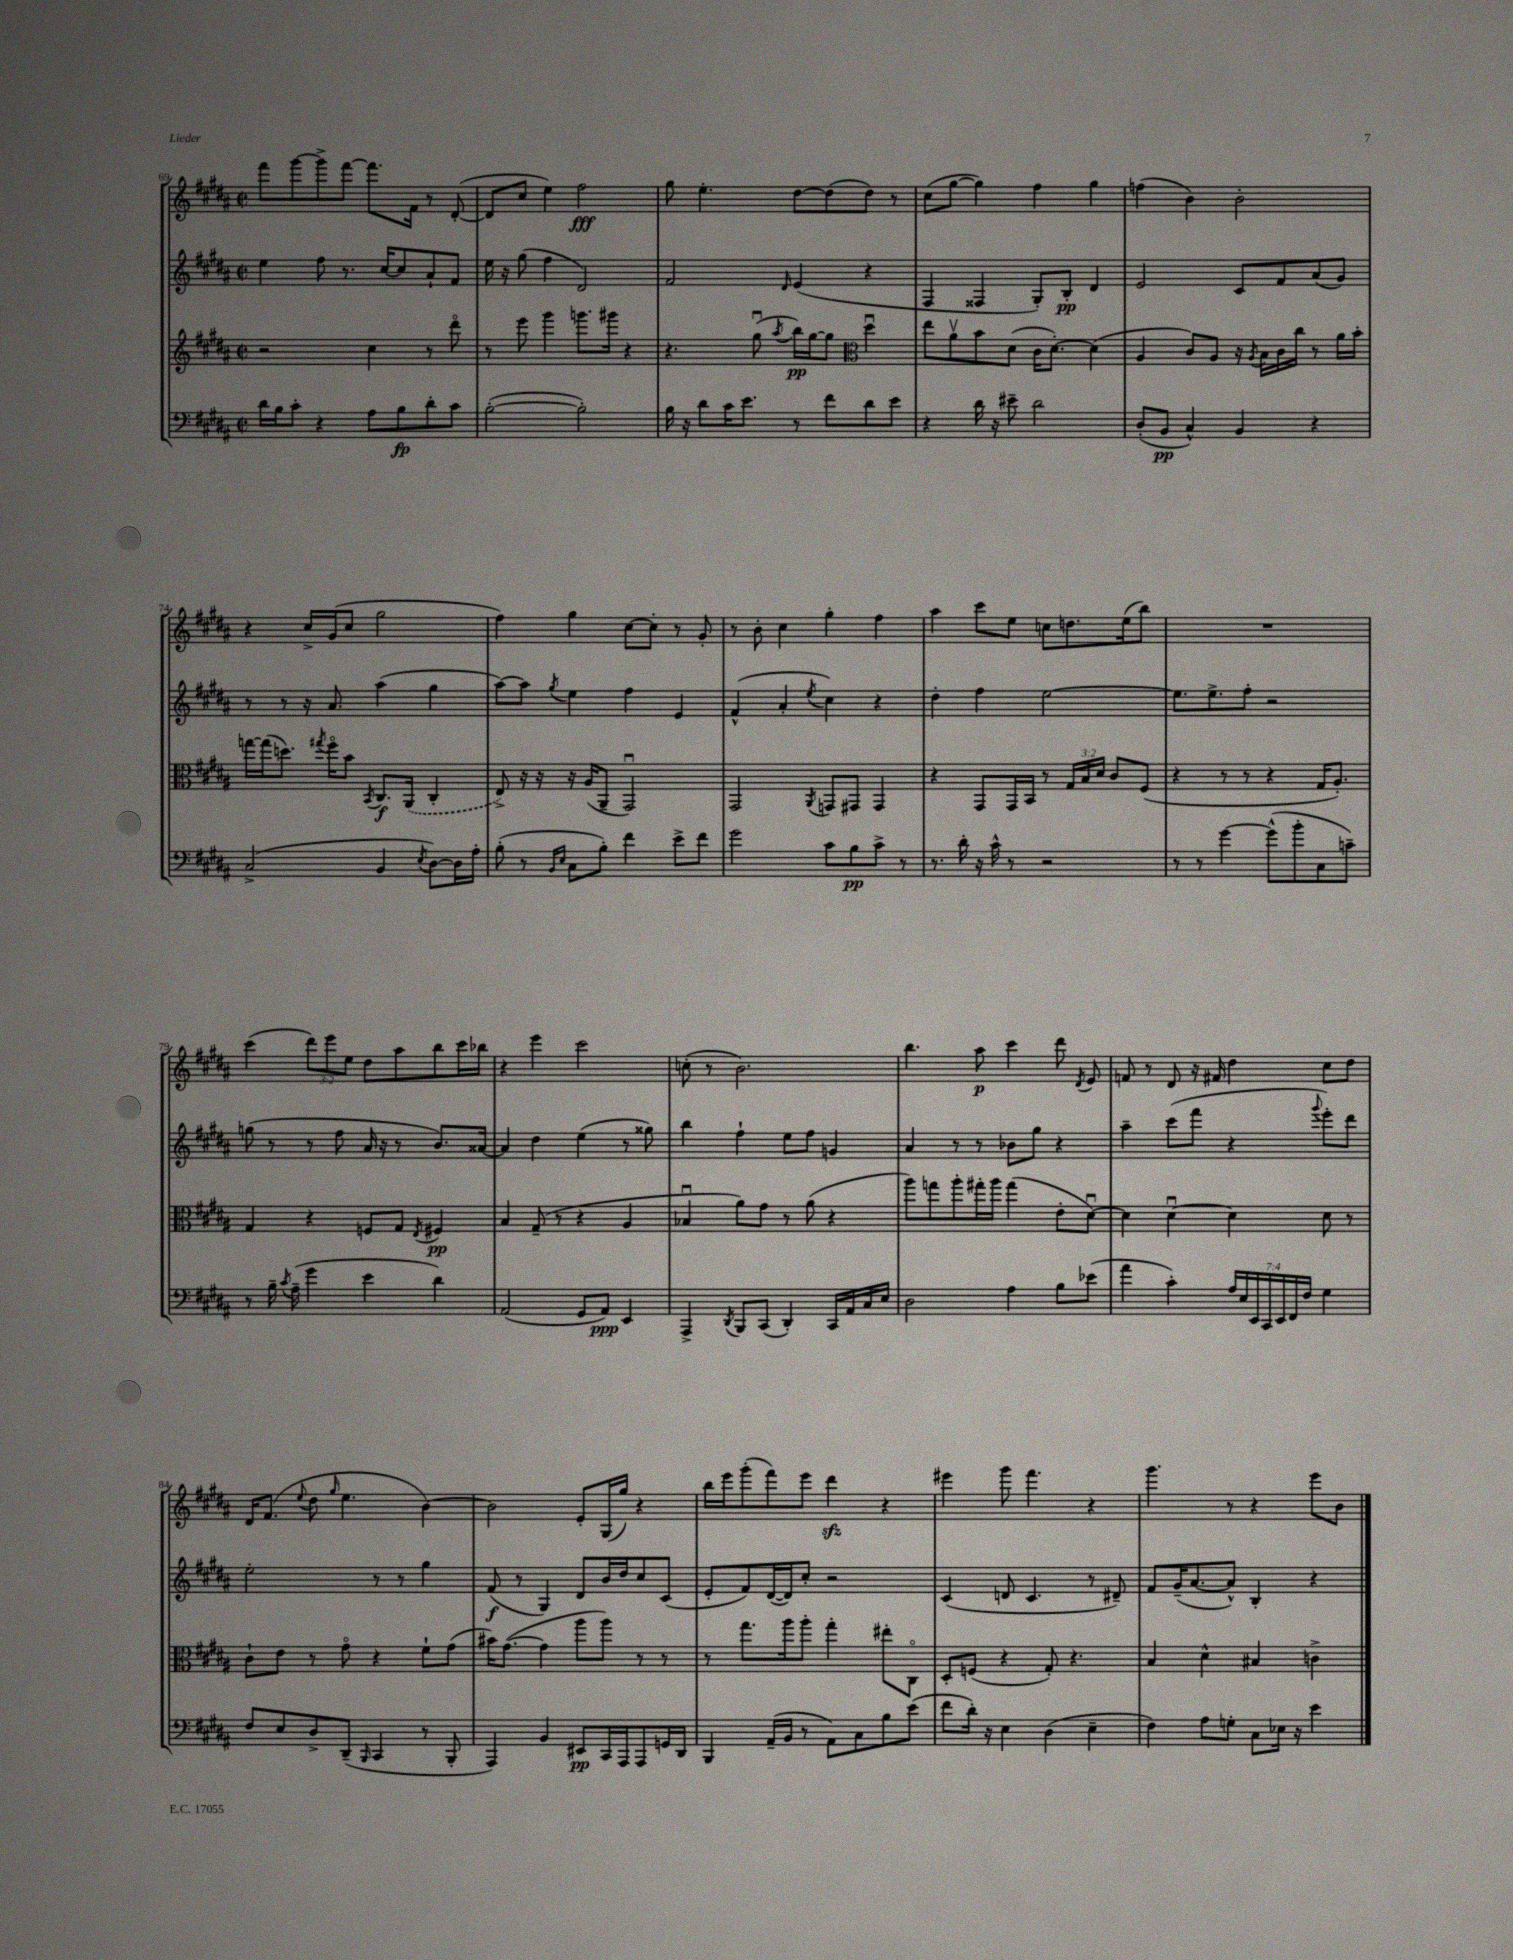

**kern	**kern	**kern	**kern
*staff4	*staff3	*staff2	*staff1
*clefF4	*clefG2	*clefG2	*clefG2
*k[f#c#g#d#a#]	*k[f#c#g#d#a#]	*k[f#c#g#d#a#]	*k[f#c#g#d#a#]
*M2/2	*M2/2	*M2/2	*M2/2
*met(c|)	*met(c|)	*met(c|)	*met(c|)
16d#	2r	4ee	8fff#
16B	.	.	.
8c#'	.	.	[8ggg#
4r	.	8ff#	8ggg#^]
.	.	8.r	[8fff#
8A#	4cc#	.	8.fff#]
.	.	[16cc#	.
8B	.	8cc#]	.
.	.	.	16f#
8d#'	8r	8a#`	8r
8c#	8ddd#o	8f#	([8d#'
=	=	=	=
([2B'	8r	16ee	8d#]
.	.	16r	.
.	8eee	(8gg#	8cc#
.	4ggg#	4ff#	4ee)
2B'])	8.ggg	2d#)	2ff#
.	16ggg#	.	.
.	4r	.	.
=	=	=	=
16B	4.r	2f#	8gg#
16r	.	.	.
8d#	.	.	4.ee'
16c#	.	.	.
8.e	.	.	.
.	(8gg#u	.	.
.	8qaa#	16qqd#	.
8r	16bb)	(4e	[8dd#
.	[16gg#	.	.
8f#	8gg#]	.	(8dd#]
*	*clefC3	*	*
8d#	4dd#u	4r	8dd#)
8e	.	.	8r
=	=	=	=
4r	8ee	4F#	(8cc#
.	8a#v	.	[8gg#
16d#	8b	4F##	4gg#])
16r	.	.	.
8e#~	(8d#	.	.
2d#	16c#	8G#')	4ff#
.	[8.d#')	.	.
.	.	8B'	.
.	(4d#]	4d#	4gg#
=	=	=	=
(8D#'	4A#	2e	(4ff
8BB	.	.	.
4C#^^)	8c#)	.	4b)
.	8A#	.	.
4BB	16r	8c#	2b'
.	8qA#	.	.
.	16B	.	.
.	16c#	8f#	.
.	16cc#	.	.
4r	8r	(8a#	.
.	16a#	8g#)	.
.	16b'	.	.
=	=	=	=
(2C#^	[16gg	8r	4r
.	(16gg]	.	.
.	8.dd)	8r	.
.	.	16r	16cc#^
.	8qgg#	.	.
.	16ff#o	8.a#	(16g#
.	8b	.	8cc#
.	8qBB	.	.
4BB	8.C#	(4aa#	2gg#
.	(16AA#	.	.
8qE	.	.	.
[8D#)	4C#'	4gg#	.
16D#]	.	.	.
16A#'	.	.	.
=	=	=	=
(8B'	8E^)	[8aa#)	4ff#)
8r	16r	8aa#]	.
.	16r	.	.
16qqBB	.	.	.
16qqE	.	8qgg#	.
8C#	16r	4ee	4gg#
.	(16A#	.	.
8B')	8AA#~	.	.
4f#	2GG#u)	4ff#	[8cc#
.	.	.	8cc#']
8e^	.	4e	8r
8f#	.	.	8g#'
=	=	=	=
2g#	2GG#	(4f#^^	8r
.	.	.	8b'
.	.	4a#'	4cc#
.	8qAA#	8qee	.
8c#	8GG	4cc#)	4gg#'
8B	8GG#	.	.
8c#^	4GG#	4r	4ff#
8r	.	.	.
=	=	=	=
8.r	4r	4dd#'	4aa#
16d#'	.	.	.
16r	8GG#	4ff#	8ccc#
16c#^^	.	.	.
8r	16GG#	.	8ee
.	16BB	.	.
2r	8r	[2ee	8cc
.	24G#	.	8.dd
.	24B	.	.
.	24d#	.	.
.	8c#	.	.
.	.	.	(16ee
.	(8F#	.	8bb)
=	=	=	=
8r	4r	8.ee]	1r
8r	.	.	.
.	.	8.ee^	.
[4g#	8r	.	.
.	8r	8ff#'	.
(8g#^^]	4r	2r	.
8b'	.	.	.
8C#	16G#	.	.
.	8.A#')	.	.
8c~)	.	.	.
=	=	=	=
8r	4G#	(8gg	(4ccc#
16B~	.	8r	.
8qc#	.	.	.
(16A#~	.	.	.
4g#	4r	8r	12ddd#)
.	.	.	12eee
.	.	8ff#	.
.	.	.	12ee
4e	8F	16a#	8dd#
.	.	16r	.
.	8G#	8r	8aa#
.	8qE	.	.
4d#)	4F#	8.b)	8bb
.	.	.	16ccc#
.	.	[16a##	16bb-
=	=	=	=
(2AA#	4B	4a##]	4r
.	(8G#~	4dd#	4eee
.	8r	.	.
8GG#	4r	(4ee	2ccc#
8AA#)	.	.	.
4EE	4A#	8r	.
.	.	8gg##)	.
=	=	=	=
4AAA#^	4B-u	4bb	(8cc'
.	.	.	8r
8qDD#	.	.	.
8BBB	8a#)	4ff#`	2.b)
(8CC#	8g#	.	.
4DD#')	8r	8ee	.
.	(8a#	8ff#	.
16CC#	4r	4g	.
16AA#	.	.	.
16C#	.	.	.
16E	.	.	.
=	=	=	=
2D#	8aa#)	4a#	4.bb
.	8gg	.	.
.	8aa#'	8r	.
.	16gg#'	8r	8aa#
.	16aa#	.	.
4A#	(4gg#	8b-	4ccc#
.	.	8gg#	.
8B	8e'	4r	8ddd#
.	.	.	8qd#
(8e-	[8d#u)	.	8e
=	=	=	=
4a#	4d#]	4aa#~	8f
.	.	.	8r
4c#')	[4d#u	(8ccc#	8d#
.	.	8fff#	16r
.	.	.	16f#
28A#	4d#]	4r	4dd#
28E	.	.	.
28EE	.	.	.
28CC#	.	.	.
28EE	.	.	.
28FF#	.	.	.
28F#	.	.	.
.	.	8qqggg#	.
4G#	8d#	8eee')	8cc#
.	8r	8ddd#	8dd#
=	=	=	=
8F#	8c#`	2ee'	16d#
.	.	.	(8.f#
8E	8e	.	.
.	.	.	8qqee
8D#^	8r	.	8dd#
.	.	.	16qqgg#
(8DD#~	8g#o	.	4.ee
16qqBBB	.	.	.
4CC#	4r	8r	.
.	.	8r	.
8r	8f#`	4gg#	[4b)
8BBB'	(8g#	.	.
=	=	=	=
4AAA#)	16b#)	(8f#	2b]
.	([8.g#	.	.
.	.	8r	.
4BB	4g#]	4G#)	.
8EE#	8aa#	8d#	8e'
16CC#	8aa#)	16b	(16G#
16AAA#	.	16dd#	16gg#)
8AAA#	8r	8cc#	4r
16GG	8r	(8c#	.
16DD#	.	.	.
=	=	=	=
4BBB	8r	8e'	16bb
.	.	.	16eee
.	8.gg#	8f#)	(8ggg#'
(16AA#~	.	([16d#	8fff#)
16BB	16aa#	16d#])	.
8r	8aa#'	8cc#'	8eee
8AA#)	4gg#'	2r	4ddd#
8C#	.	.	.
8B	8ee#'	.	4r
(8e	8C#o	.	.
=	=	=	=
8f#	8D#'	(4c#	4eee#
16d#')	(8F	.	.
16r	.	.	.
4E	4r	8d	8ggg#
.	.	4.c#	4.fff#
(4D#	8G#')	.	.
.	4.r	.	.
4E~	.	8r	4r
.	.	8d#~)	.
=	=	=	=
4F#)	4B	8f#	4.ggg#
.	.	(16g#~	.
.	.	[8.a#	.
8A#	4d#^^	.	.
8G'	.	8a#^^])	8r
8C#	4B#	4B'	4r
16E-	.	.	.
16r	.	.	.
4e	4c^	4r	8eee
.	.	.	8b
==	==	==	==
*-	*-	*-	*-
